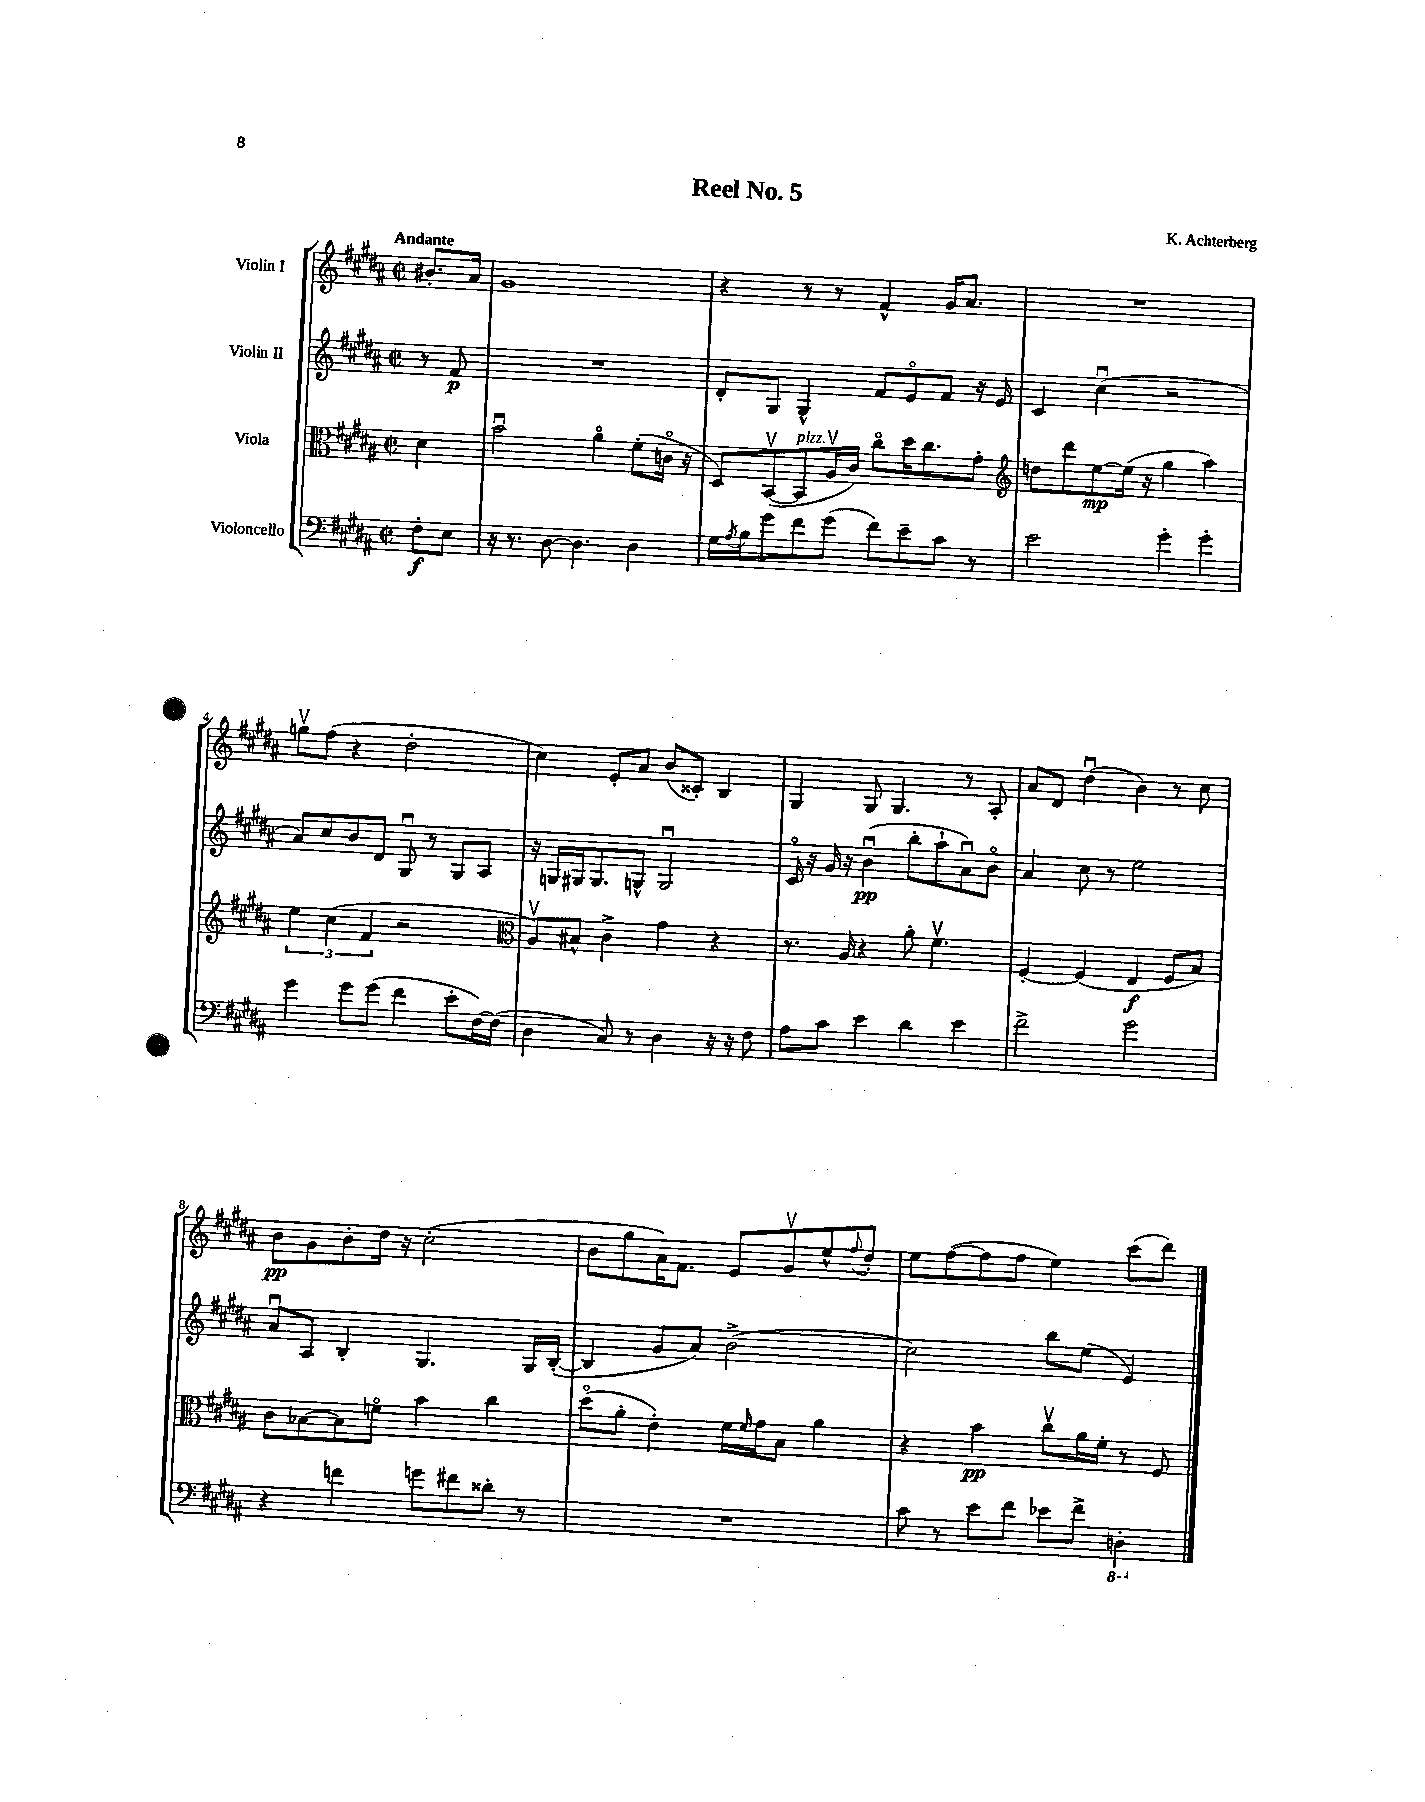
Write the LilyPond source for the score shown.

\header { title = "Reel No. 5" composer = "K. Achterberg" }
<<
\new StaffGroup <<
\new Staff = "s0" \with { instrumentName = "Violin I" } {
    \clef treble \key b \major \defaultTimeSignature \time 2/2 \partial 4 \tempo "Andante"
    bis'8.-. ais'16 |
    gis'1 |
    r4 r8 r8 fis'4-^ gis'16 ais'8. |
    R1 |
    g''8\upbow fis''8( r4 dis''2-. |
    cis''4) e'8-. ais'8 b'8( cisis'8-.) b4 |
    gis4 gis8 gis4. r8 ais8-. |
    ais'8 dis'8 dis''4\downbow( b'4) r8 cis''8 |
    b'8\pp gis'8 b'8-. dis''16 r16 cis''2-.( |
    b'8 gis''8 ais'16) fis'8. e'8 gis'8\upbow e''8-^ \appoggiatura { fis''8 } dis''8-. |
    e''8 fis''8~( fis''8 fis''8 e''4) cis'''8( dis'''8) \bar "|." |
}
\new Staff = "s1" \with { instrumentName = "Violin II" } {
    \clef treble \key b \major \defaultTimeSignature \time 2/2 \partial 4
    r8 fis'8\p |
    R1 |
    dis'8-. gis8 gis4-^ fis'8 e'8\flageolet fis'8 r16 e'16 |
    cis'4 cis''4\downbow( r2 |
    ais'8) cis''8 b'8 dis'8 gis8\downbow r8 gis8 ais8 |
    r16 g16 gis16 gis8. g8-^ g2\downbow |
    cis'16\flageolet r16 gis'16 r16 b'4\downbow\pp( b''8-. ais''8-! ais'8\downbow) b'8\flageolet |
    ais'4 cis''8 r8 e''2 |
    ais'8\downbow ais8 b4-. gis4. gis16 b16~-.( |
    b4 gis'8 ais'8) b'2->( |
    cis''2) b''8 e''8( e'4) \bar "|." |
}
\new Staff = "s2" \with { instrumentName = "Viola" } {
    \clef alto \key b \major \defaultTimeSignature \time 2/2 \partial 4
    dis'4 |
    b'2\downbow ais'4\flageolet fis'8-.( c'16\flageolet r16 |
    dis8) b,8~\upbow( b,8^\markup { \italic "pizz." } ais16\upbow cis'16) cis''8\flageolet dis''16 cis''8. gis'8-. |
    \clef treble d''8 dis'''8 e''8~\mp e''16( r16 gis''4 ais''4) |
    \tuplet 3/2 { e''4 cis''4( fis'4 } r2 |
    \clef alto ais8\upbow) bis8-^ cis'4-> gis'4 r4 |
    r8. ais16 r4 ais'8-. fis'4.\upbow |
    fis4~-. fis4( e4\f fis8 b8) |
    cis'8 bes8~ bes8 f'8\flageolet b'4 cis''4 |
    dis''8\flageolet( ais'8-. e'4-.) fis'16 \grace { fis'16 } gis'16 b8 ais'4 |
    r4 b'4\pp cis''8\upbow ais'16 fis'16-. r8 fis8 \bar "|." |
}
\new Staff = "s3" \with { instrumentName = "Violoncello" } {
    \clef bass \key b \major \defaultTimeSignature \time 2/2 \partial 4
    fis8-.\f e8 |
    r16 r8. dis8~ dis4. dis4 |
    gis16 \acciaccatura { ais8 } b16 gis'8 fis'8 gis'8( fis'8) e'8-- cis'8 r8 |
    e'2 gis'4-. gis'4-. |
    gis'4 gis'8 gis'8( fis'4 e'8-. fis16~) fis16( |
    dis4 cis8) r8 dis4 r16 r16 fis8 |
    ais8 cis'8 e'4 dis'4 e'4 |
    fis'2-> gis'2 |
    r4 f'4 g'8 fis'8 disis'8-. r8 |
    R1 |
    cis'8 r8 e'8 fis'8 ees'8 fis'8-> \ottava #-1 d,4-. \ottava #0 \bar "|." |
}
>>
>>
